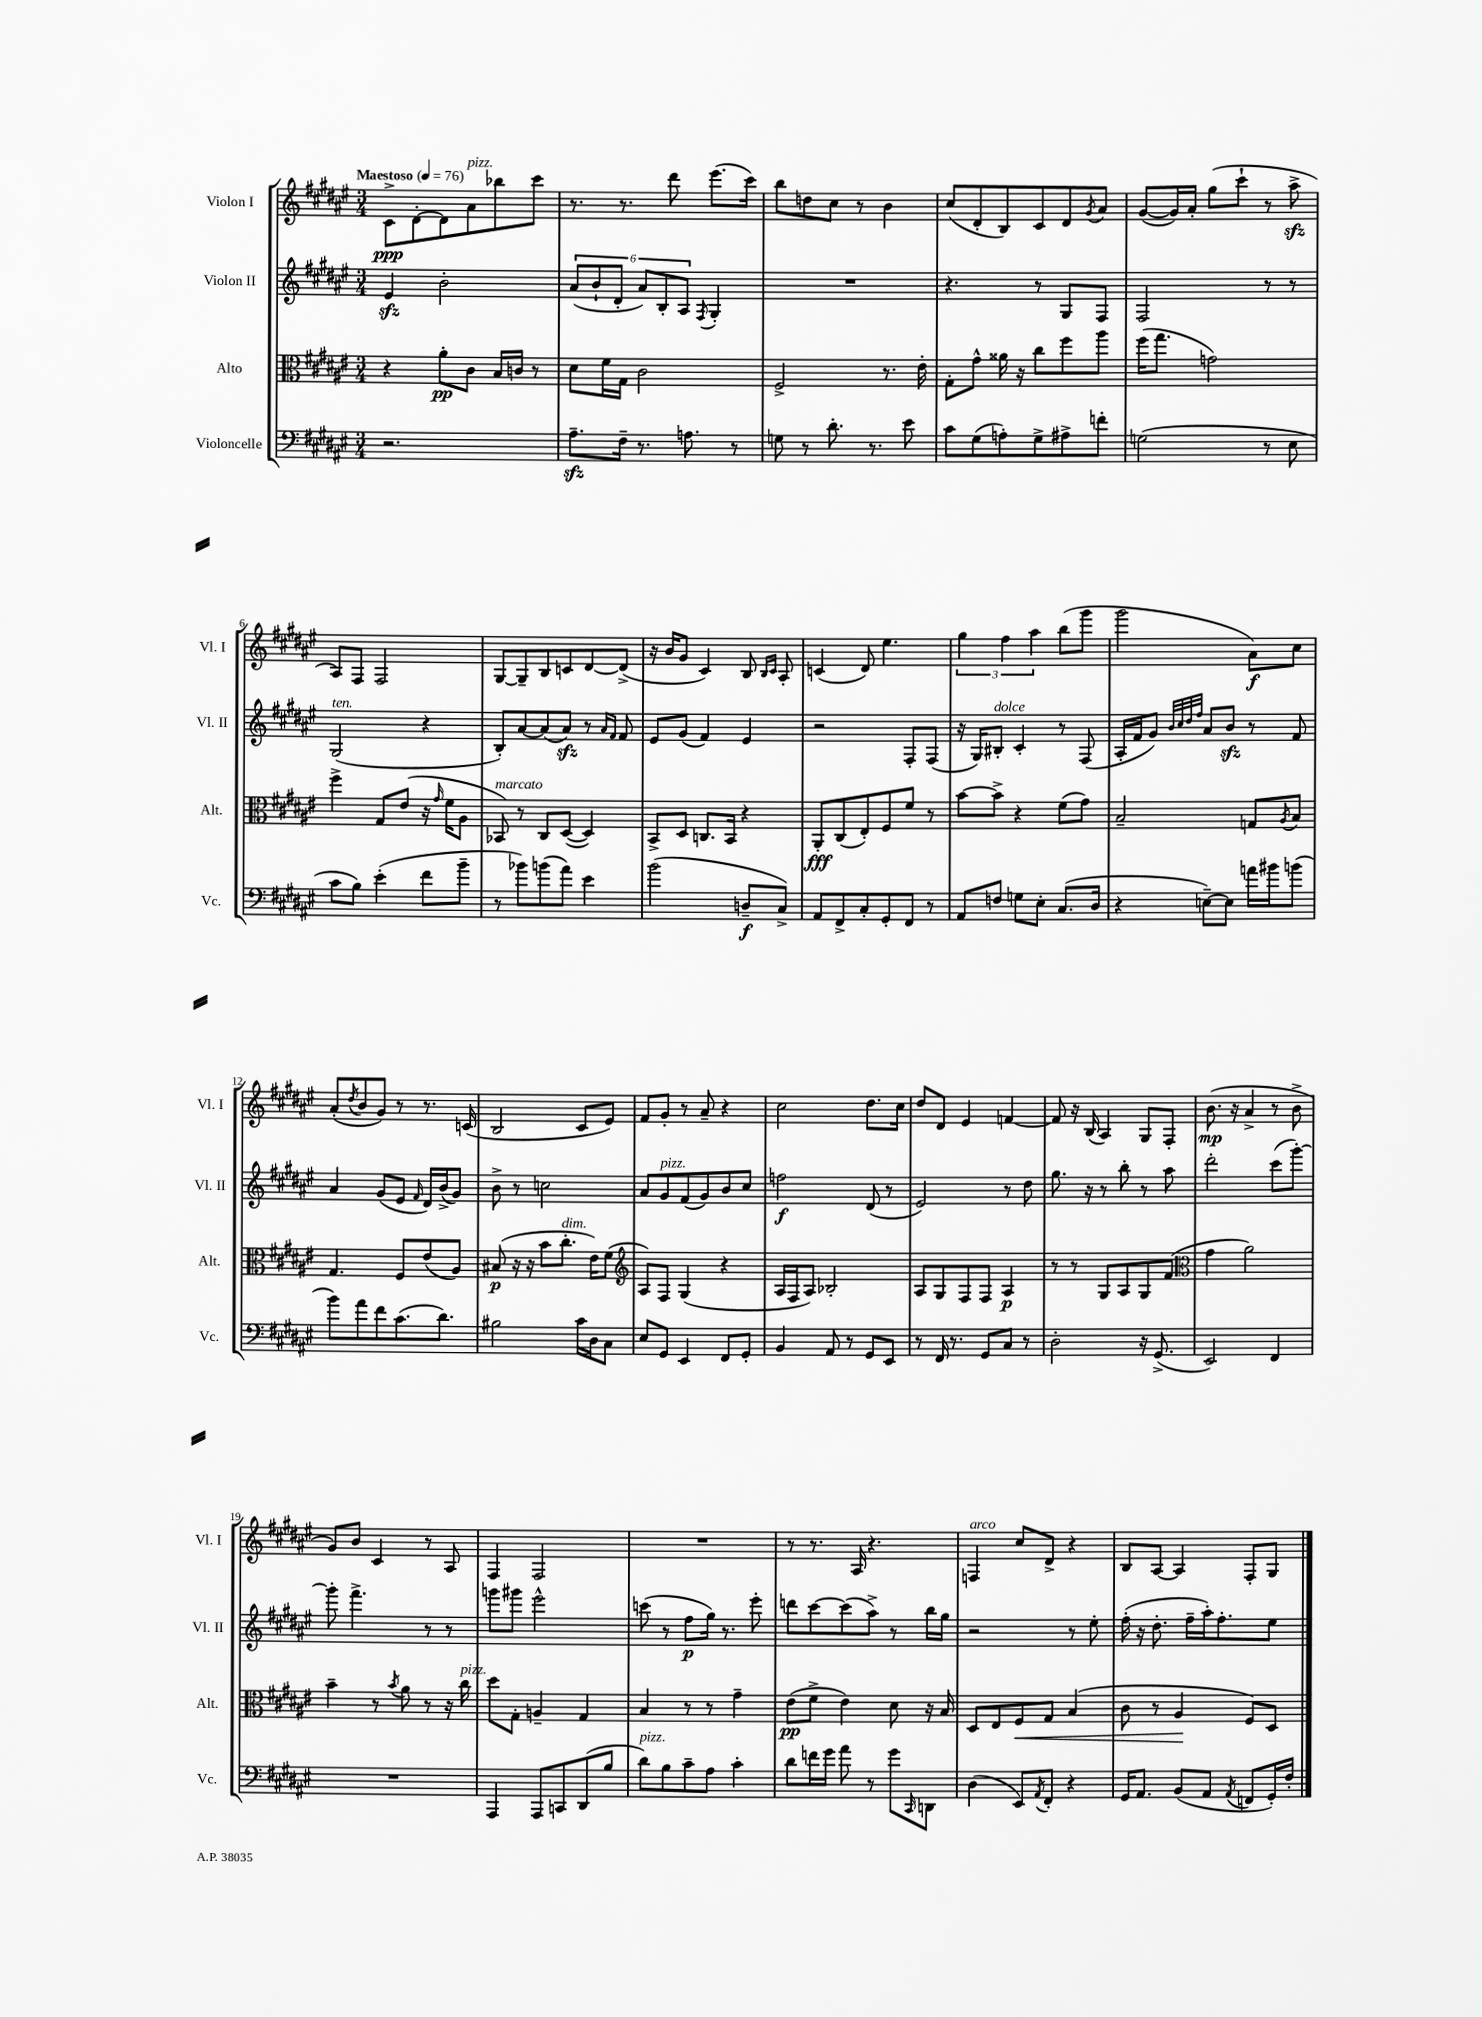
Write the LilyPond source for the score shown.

<<
\new StaffGroup <<
\new Staff = "s0" \with { instrumentName = "Violon I" shortInstrumentName = "Vl. I" } {
    \clef treble \key fis \major \numericTimeSignature \time 3/4 \tempo "Maestoso" 4 = 76
    cis'8->\ppp dis'8~-. dis'8 ais'8^\markup { \italic "pizz." } bes''8 cis'''8 |
    r8. r8. dis'''8 eis'''8.( cis'''16) |
    b''8 d''8 cis''8 r8 b'4 |
    cis''8( dis'8-. b8) cis'8 dis'8 \acciaccatura { gis'8 } ais'8 |
    gis'8~( gis'16) ais'16-. gis''8( cis'''8-! r8 ais''8->\sfz |
    ais8) fis8 fis2 |
    gis8~ gis8-- b8 c'8 dis'8~ dis'8->( |
    r16 b'16 gis'8 cis'4) b8 \grace { b16 cis'16 } ais8-. |
    c'4( dis'8) eis''4. |
    \tuplet 3/2 { gis''4 fis''4 ais''4 } b''8( gis'''8 |
    gis'''2 ais'8\f) cis''8 |
    ais'8-.( \acciaccatura { dis''8 } b'8 gis'8) r8 r8. c'16( |
    b2 cis'8 eis'8) |
    fis'8 gis'8-. r8 ais'8-- r4 |
    cis''2 dis''8. cis''16 |
    dis''8 dis'8 eis'4 f'4~ |
    f'8 r16 b16( ais4) gis8 fis8-. |
    b'8.\mp( r16 ais'4-> r8 b'8-> |
    gis'8) b'8 cis'4 r8 ais8 |
    fis4 fis2 |
    R2. |
    r8 r8. ais16 r4. |
    f4^\markup { \italic "arco" } cis''8 dis'8-> r4 |
    b8 ais8~ ais4 fis8-. gis8 \bar "|." |
}
\new Staff = "s1" \with { instrumentName = "Violon II" shortInstrumentName = "Vl. II" } {
    \clef treble \key fis \major \numericTimeSignature \time 3/4
    eis'4\sfz b'2-. |
    \tuplet 6/4 { ais'8( b'8-! dis'8-. ais'8) b8-. ais8 } \acciaccatura { fis8 } gis4-. |
    R2. |
    r4. r8 gis8 fis8 |
    fis2 r8 r8 |
    gis2^\markup { \italic "ten." }( r4 |
    b8-.) ais'8~ ais'8( ais'8\sfz) r8 \grace { ais'16 fis'16 } fis'8 |
    eis'8 gis'8( fis'4) eis'4 |
    r2 fis8-. fis8( |
    r16 gis16) bis8-.^\markup { \italic "dolce" } cis'4-. r8 fis8( |
    ais16-. fis'16 gis'8) \grace { b'32 cis''32 dis''32 fis''32 } ais'8 b'8\sfz r8 fis'8 |
    ais'4 gis'8( eis'8 \grace { fis'16 } dis'16) b'16->( gis'8) |
    b'8-> r8 c''2 |
    ais'8 gis'8^\markup { \italic "pizz." } fis'8( gis'8) b'8 cis''8 |
    f''2\f dis'8( r8 |
    eis'2) r8 dis''8 |
    gis''8. r16 r8 b''8-. r8 ais''8 |
    dis'''2-. cis'''8( gis'''8~-.) |
    gis'''8-. fis'''4.-> r8 r8 |
    g'''8 gis'''8 eis'''2-^ |
    c'''8( r8 fis''8\p gis''16) r8. eis'''8-. |
    d'''8 cis'''8~ cis'''8( ais''8->) r8 b''16 gis''16 |
    r2 r8 eis''8-. |
    fis''16-.( r16 dis''8.-. fis''16-- ais''16-.) fis''8.-. eis''8 \bar "|." |
}
\new Staff = "s2" \with { instrumentName = "Alto" shortInstrumentName = "Alt." } {
    \clef alto \key fis \major \numericTimeSignature \time 3/4
    r4 ais'8-.\pp cis'8 b16 c'16 r8 |
    dis'8 fis'16 gis16 cis'2 |
    fis2-> r8. eis'16-. |
    gis8-. gis'8-^ aisis'16 r16 cis''8 fis''8 ais''8 |
    fis''16( gis''8. g'2) |
    fis''4-> gis8 eis'8( r16 \grace { gis'16 } fis'16 ais8 |
    bes,8^\markup { \italic "marcato" }) r8 cis8 dis8~( dis4) |
    b,8-> dis8 c8. b,16 r4 |
    ais,8-.\fff cis8( eis8-.) fis8 fis'8 r8 |
    b'8~ b'8-> r4 fis'8( gis'8) |
    b2-- g8 \acciaccatura { ais8 } b8 |
    gis4. fis8 eis'8( ais8) |
    bis8\p( r16 r16 b'8 cis''8.-.^\markup { \italic "dim." } eis'16) fis'8( |
    \clef treble ais8) fis8 gis4( r4 |
    ais16 fis16 ais8) bes2-. |
    ais8 gis8 fis8 fis8 ais4\p |
    r8 r8 gis8 ais8 gis8 fis'8( |
    \clef alto gis'4 ais'2) |
    b'4-- r8 \acciaccatura { b'8 } ais'8 r8 r16 cis''16^\markup { \italic "pizz." } |
    dis''8 gis8-. a4-- gis4 |
    b4 r8 r8 gis'4-- |
    eis'8\pp( fis'8-> eis'4) dis'8 r16 b16 |
    dis8 eis8 fis8\< gis8 b4( |
    cis'8 r8 ais4\! fis8) dis8 \bar "|." |
}
\new Staff = "s3" \with { instrumentName = "Violoncelle" shortInstrumentName = "Vc." } {
    \clef bass \key fis \major \numericTimeSignature \time 3/4
    r2. |
    ais8.--\sfz fis16-- r8. a8. r8 |
    g8 r8 dis'8.-. r8. eis'8 |
    cis'8 gis8( a8-.) gis8-> ais8-> f'8-. |
    g2( r8 eis8 |
    cis'8 b8) eis'4-.( fis'8 b'8-- |
    r8 bes'8) b'8( ais'8) eis'4 |
    b'2( d8--\f cis8->) |
    ais,8 fis,8-> cis8-. gis,8-. fis,8 r8 |
    ais,8 f8 g8 eis8-. cis8.( dis16 |
    r4 e8~--) e8 a'16 bis'16 b'8( |
    b'8) ais'8 fis'8 cis'8.( dis'8.) |
    bis2 cis'16 dis16 cis8 |
    eis8 gis,8 eis,4 fis,8 gis,8-. |
    b,4 ais,8 r8 gis,8 eis,8 |
    r8 fis,16 r8. gis,8 cis8 r8 |
    dis2-. r16 gis,8.->( |
    eis,2) fis,4 |
    R2. |
    ais,,4 ais,,8 c,8 dis,8( b8 |
    dis'8^\markup { \italic "pizz." }) b8 cis'8-- ais8 cis'4-. |
    dis'8 f'16 gis'16 ais'8 r8 gis'8 \grace { cis,16 } d,8 |
    dis4( eis,8) \acciaccatura { ais,8 } fis,8-. r4 |
    gis,16 ais,8. b,8( ais,8 \acciaccatura { ais,8 } f,8 gis,16-.) fis16-. \bar "|." |
}
>>
>>
